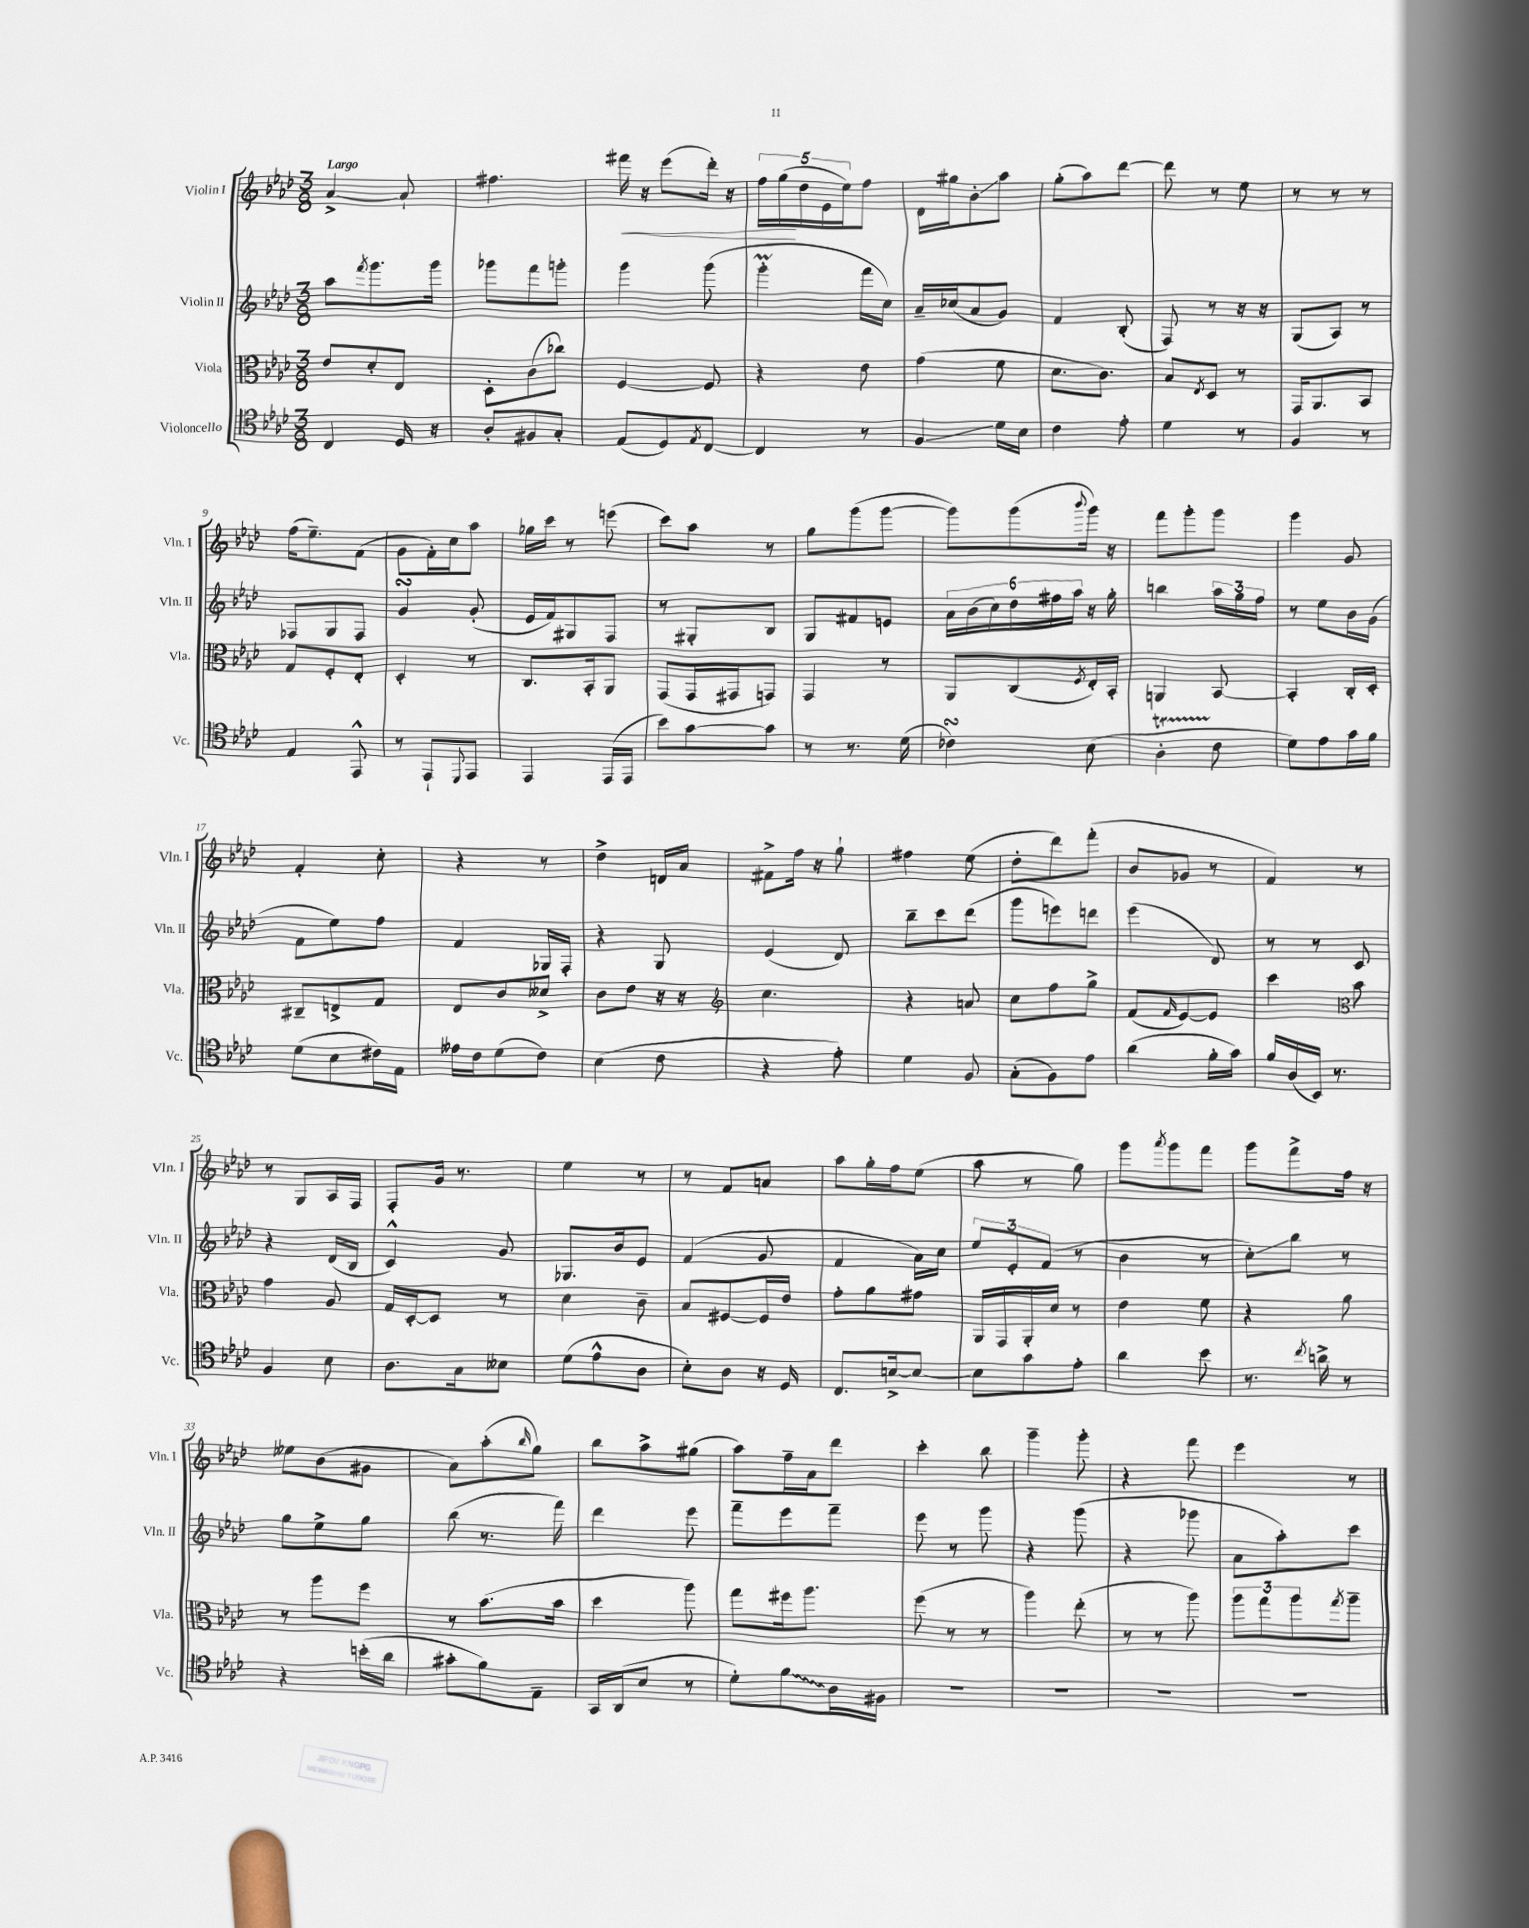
<<
\new StaffGroup <<
\new Staff = "s0" \with { instrumentName = "Violin I" shortInstrumentName = "Vln. I" } {
    \clef treble \key aes \major \numericTimeSignature \time 3/8 \tempo "Largo"
    aes'4~-> aes'8-! |
    fis''4. |
    fis'''16\< r16 ees'''8( des'''16-.) r16 |
    \tuplet 5/4 { f''16 g''16\!( des''16 ees'16 ees''16) } f''8 |
    des'16 gis''16 bes'8-.\glissando aes''8 |
    g''8-.( aes''8) des'''8~ |
    des'''8 r8 ees''8 |
    r8 r8 r8 |
    f''16( ees''8.--) f'8( |
    g'8 f'16-.) c''16 aes''8 |
    ges''16 c'''16 r8 e'''8( |
    c'''8) aes''8 r8 |
    g''8 g'''8( g'''8~ |
    g'''8) g'''8( \appoggiatura { bes'''8 } g'''16) r16 |
    f'''8 g'''8-. g'''8 |
    g'''4 g'8 |
    f'4-. c''8-. |
    r4 r8 |
    des''4-> d'16 aes'16 |
    fis'8-> f''16 r16 g''8-! |
    fis''4 ees''8( |
    des''8-. des'''8) f'''8-.( |
    bes'8 ges'8 r8 |
    f'4) r8 |
    r8 g8 aes16 f16 |
    f8-. g'16 r8. |
    ees''4 r8 |
    r8 f'8 a'8 |
    aes''8 g''16-. f''16 ees''8( |
    aes''8 r8 g''8) |
    g'''8 \acciaccatura { aes'''8 } g'''8 f'''8 |
    g'''8 f'''8-> f''16 r16 |
    eeses''8 bes'8( gis'8 |
    aes'8) aes''8-.( \grace { bes''16 } g''8) |
    bes''8 aes''8-> gis''8( |
    aes''8) f''16-- aes'16 des'''8 |
    c'''4-. bes''8 |
    g'''4-- g'''8-. |
    r4 f'''8 |
    ees'''4 r8 \bar "|." |
}
\new Staff = "s1" \with { instrumentName = "Violin II" shortInstrumentName = "Vln. II" } {
    \clef treble \key aes \major \numericTimeSignature \time 3/8
    aes''8 \acciaccatura { f'''8 } g'''8. g'''16 |
    ges'''8 f'''8 g'''8-. |
    g'''4 g'''8( |
    g'''4-.\prall f'''16 c''16) |
    aes'16-- ces''16( aes'8 g'8) |
    f'4 bes8-.( |
    f8) r8 r16 r16 |
    g8( aes8) r8 |
    fes8 g8 fes8 |
    g'4\turn g'8-.( |
    ees'16 f'16) gis8 f8 |
    r8 gis8-. bes8 |
    g8 fis'8 e'8 |
    \tuplet 6/4 { aes'16 bes'16( c''16) des''16 fis''16 aes''16 } r16 g''16-. |
    b''4 \tuplet 3/2 { aes''16 g''16 f''16 } |
    r8 ees''8 bes'16 g'16( |
    f'8 ees''8) f''8 |
    f'4 ges16 f16-. |
    r4 g8 |
    ees'4( des'8) |
    bes''8-- c'''8 des'''8( |
    g'''8 e'''8) d'''8 |
    ees'''4( des'8) |
    r8 r8 c'8 |
    r4 des'16( bes16 |
    c'4-^) g'8 |
    ges8. bes'16 ees'8 |
    f'4( g'8 |
    f'4 aes'16) c''16 |
    \tuplet 3/2 { ees''8 ees'8-. f'8( } r8 |
    bes'4 r8 |
    c''8-.\glissando) bes''8 r8 |
    g''8 ees''8-> g''8 |
    bes''8( r8. f'''16) |
    des'''4 ees'''8 |
    f'''8-- ees'''8 f'''8-- |
    ees'''8 r8 g'''8 |
    r4 g'''8( |
    r4 ges'''8 |
    aes'8 aes''8-.) c'''8 \bar "|." |
}
\new Staff = "s2" \with { instrumentName = "Viola" shortInstrumentName = "Vla." } {
    \clef alto \key aes \major \numericTimeSignature \time 3/8
    ees'8 des'8-. ees8 |
    des8-. c'8( ces''8) |
    f4~ f8 |
    r4 ees'8 |
    g'4( f'8 |
    des'8. c'8.) |
    bes8 \acciaccatura { ees8 } des8 r8 |
    g,16 aes,8. bes,8 |
    g8 f8-. ees8-. |
    des4-. r8 |
    c8. bes,16-. aes,8 |
    g,8( g,16 gis,16 g,8) |
    g,4 r8 |
    aes,8 c8( \acciaccatura { f8 } ees16-.) bes,16-. |
    a,4 bes,8~ |
    bes,4-. c16-. des16-. |
    cis8-- e8-> g8 |
    ees8 c'8 deses'8-> |
    c'8 ees'8 r16 r16 |
    \clef treble c''4. |
    r4 a'8 |
    c''8 f''8 g''8-> |
    f'8( \grace { f'16 } ees'8~) ees'8 |
    c'''4 \clef alto bes'8 |
    g'4 aes8 |
    g16 des16~-. des8 r8 |
    des'4 c'8-- |
    bes8 fis8~ fis16 ees'16 |
    g'8-. aes'8 gis'8 |
    aes,16 g,16 aes,16-. des'16 r8 |
    ees'4 f'8 |
    r4 aes'8 |
    r8 aes''8 f''8 |
    r8 bes'8.( bes'16 |
    des''4 aes''8) |
    g''8 fis''16 aes''8. |
    f''8( r8 r8 |
    aes''4) ees''8-.( |
    r8 r8 aes''8) |
    \tuplet 3/2 { aes''8 g''8 aes''8 } \acciaccatura { g''8 } aes''8-- \bar "|." |
}
\new Staff = "s3" \with { instrumentName = "Violoncello" shortInstrumentName = "Vc." } {
    \clef tenor \key aes \major \numericTimeSignature \time 3/8
    c4 des16 r16 |
    aes8-. fis8 g8-. |
    ees8( des8) \acciaccatura { ees8 } c8~ |
    c4 r8 |
    f4\glissando des'16 bes16 |
    c'4 ees'8-. |
    des'4 r8 |
    f4 r8 |
    ees4 ees,8-^ |
    r8 ees,8-! \appoggiatura { des,8 } ees,8 |
    ees,4 ees,16( ees,16 |
    bes'8) g'8~ g'8 |
    r8 r8. des'16( |
    ces'4\turn) bes8( |
    aes4-.\startTrillSpan c'8\stopTrillSpan |
    des'8) ees'8 g'16 f'16 |
    des'8( bes8 cis'16) ees16 |
    eeses'16 c'16 des'8( c'8) |
    bes4( c'8 |
    r4 ees'8-.) |
    des'4 f8 |
    g8-.( f8) ees'8 |
    aes'4( f'16-. g'16) |
    f'16 aes16( bes,16) r8. |
    f4 bes8 |
    aes8. g16 beses8 |
    des'8( ees'8-^ aes8 |
    bes8-.) aes8 r16 des16 |
    c8. b16~-> b8~ |
    b8 g'8 ees'8-. |
    aes'4 bes'8 |
    r8. \acciaccatura { c''8 } a'16-> r8 |
    r4 b'16-.( aes'16 |
    gis'8-. f'8) ees8-- |
    g,16 aes,16( bes8 r8 |
    des'8-.) \once \override Glissando.style = #'zigzag f'8\glissando aes16 fis16 |
    R4. |
    R4. |
    R4. |
    R4. \bar "|." |
}
>>
>>
